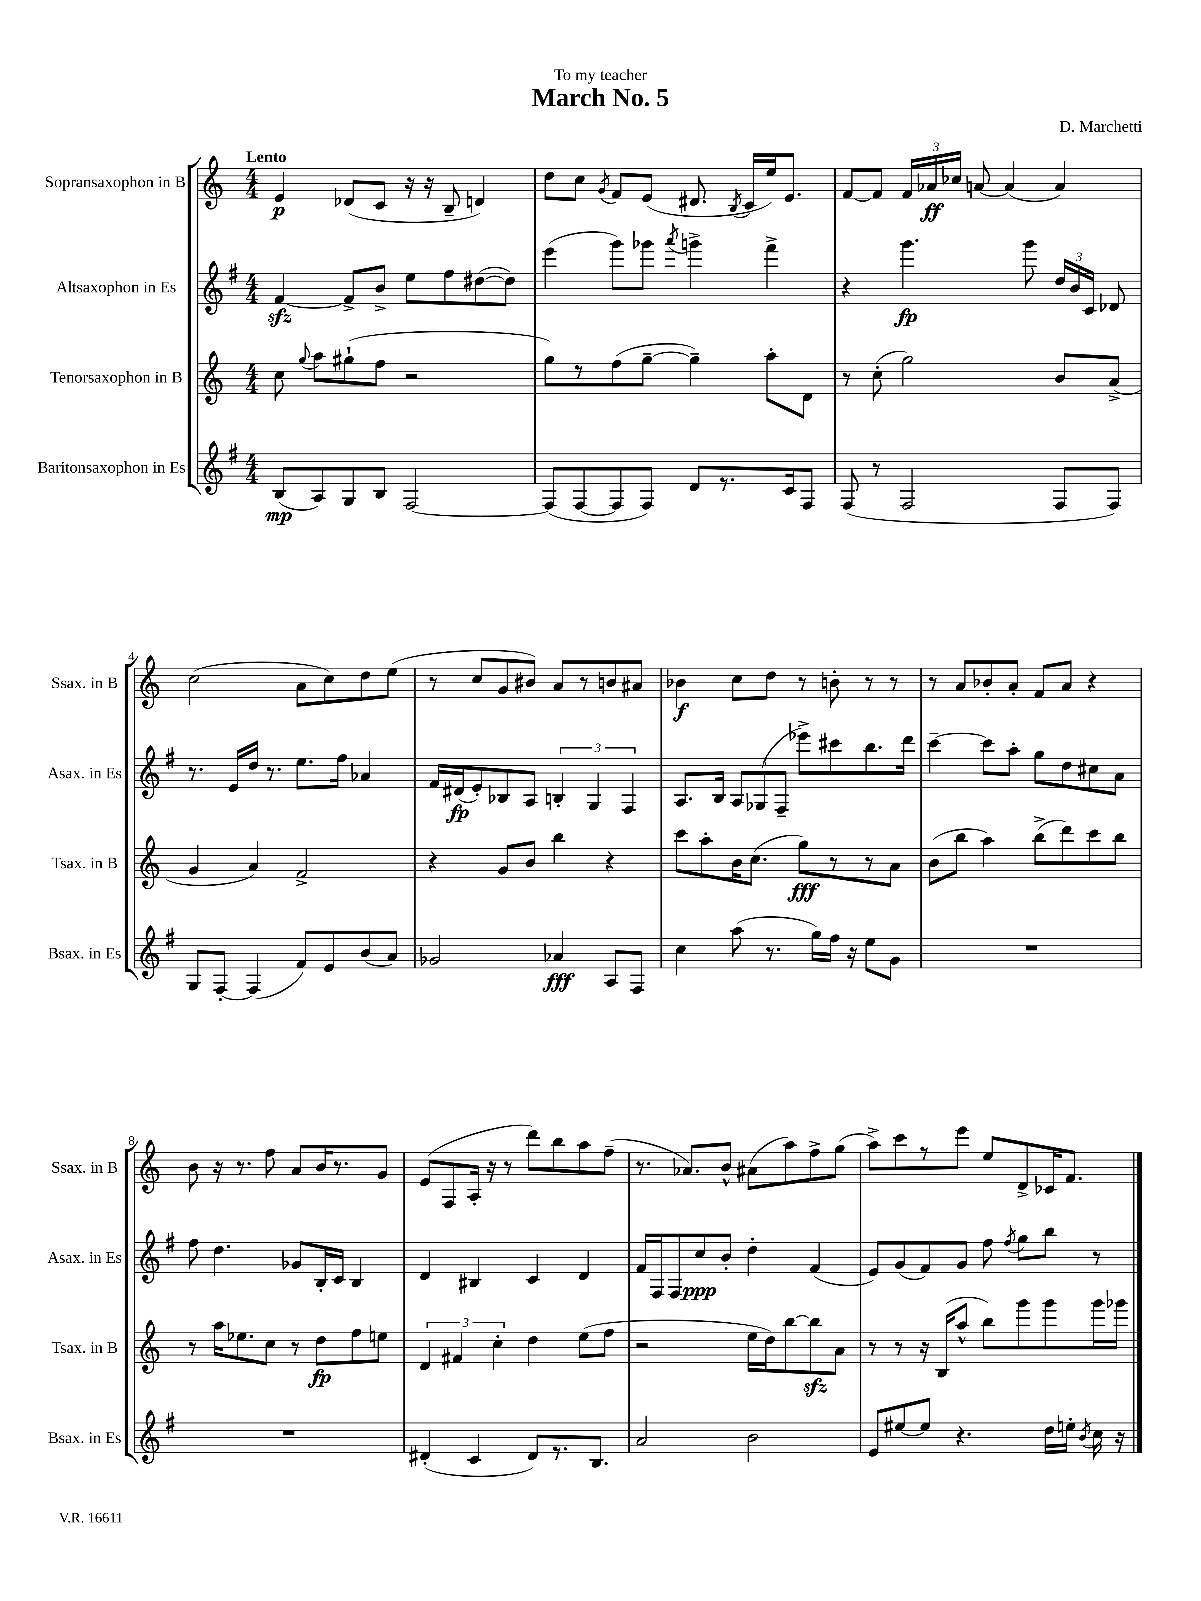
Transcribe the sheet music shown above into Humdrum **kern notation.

**kern	**dynam	**kern	**dynam	**kern	**dynam	**kern	**dynam
*part4	*part4	*part3	*part3	*part2	*part2	*part1	*part1
*staff4	*staff4	*staff3	*staff3	*staff2	*staff2	*staff1	*staff1
*I"Baritonsaxophon in Es	*	*I"Tenorsaxophon in B	*	*I"Altsaxophon in Es	*	*I"Sopransaxophon in B	*
*I'Bsax. in Es	*	*I'Tsax. in B	*	*I'Asax. in Es	*	*I'Ssax. in B	*
*clefG2	*	*clefG2	*	*clefG2	*	*clefG2	*
*k[f#]	*	*k[]	*	*k[f#]	*	*k[]	*
*M4/4	*	*M4/4	*	*M4/4	*	*M4/4	*
=1	=1	=1	=1	=1	=1	=1	=1
!	!	!	!	!	!	!LO:TX:a:B:t=Lento	!
(8B/L	mp	8cc\	.	[4f#zz/	.	4e/	p
.	.	8qqgg/	.	.	.	.	.
8A/)	.	8aa\L	.	.	.	.	.
8G/	.	(8gg#X`\	.	8f#^/L]	.	(8d-X/L	.
8B/J	.	8ff\J	.	8b^/J	.	8c/J	.
[2F#/	.	2r	.	8ee\L	.	16r	.
.	.	.	.	.	.	16r	.
.	.	.	.	8ff#\	.	8B~/	.
.	.	.	.	([8dd#X\	.	4dn/)	.
.	.	.	.	8dd#\J])	.	.	.
=2	=2	=2	=2	=2	=2	=2	=2
(8F#/L]	.	8gg\L)	.	(4eee\	.	8dd\L	.
[8F#/	.	8r	.	.	.	8cc\J	.
.	.	.	.	.	.	8qg/	.
8F#/]	.	(8ff\	.	8ggg\L)	.	8f/L	.
8F#/J)	.	[8gg~\J	.	8ggg-X\J	.	(8e/J	.
.	.	.	.	8qaaa/	.	.	.
8d/L	.	4gg~\])	.	4gggn^\	.	8.d#X/	.
8.r	.	.	.	.	.	.	.
.	.	.	.	.	.	8qB/	.
.	.	.	.	.	.	16c/LL	.
.	.	8aa'\L	.	4fff#^\	.	16ee/J)	.
16c/k	.	.	.	.	.	8.e/J	.
8F#/J	.	8d\J	.	.	.	.	.
=3	=3	=3	=3	=3	=3	=3	=3
(8F#/	.	8r	.	4r	.	[8f/L	.
8r	.	(8cc'\	.	.	.	8f/J]	.
2F#/	.	2gg\)	.	4.ggg\	fp	24f/LL	.
.	.	.	.	.	.	24a-X/	ff
.	.	.	.	.	.	24cc-X/JJ	.
.	.	.	.	.	.	[8an/	.
.	.	.	.	.	.	(4a/]	.
.	.	.	.	8ggg\	.	.	.
8F#/L	.	8b/L	.	24dd/LL	.	4a/)	.
.	.	.	.	24b/	.	.	.
.	.	.	.	24c/JJ	.	.	.
8F#/J)	.	(8a^/J	.	8d-X/	.	.	.
!!LO:LB:g=z
=4	=4	=4	=4	=4	=4	=4	=4
8G/L	.	4g/	.	8.r	.	(2cc\	.
[8F#'/J	.	.	.	.	.	.	.
.	.	.	.	16e/LL	.	.	.
(4F#/]	.	4a/)	.	16dd/JJ	.	.	.
.	.	.	.	8.r	.	.	.
8f#/L)	.	2f^/	.	8.ee\L	.	8a\L	.
8e/	.	.	.	.	.	8cc\)	.
.	.	.	.	16ff#\Jk	.	.	.
(8b/	.	.	.	4a-X/	.	8dd\	.
8a/J)	.	.	.	.	.	(8ee\J	.
=5	=5	=5	=5	=5	=5	=5	=5
2g-X/	.	4r	.	16f#/LL	.	8r	.
.	.	.	.	(16d#X/J	fp	.	.
.	.	.	.	8e'/)	.	8cc/L	.
.	.	8g/L	.	8B-X/	.	8g/	.
.	.	8b/J	.	8A/J	.	8b#X/J)	.
4a-X/	fff	4bb\	.	6Bn'/	.	8a/L	.
.	.	.	.	.	.	8r	.
.	.	.	.	6G/	.	.	.
8A/L	.	4r	.	.	.	8bn/	.
.	.	.	.	6F#/	.	.	.
8F#/J	.	.	.	.	.	8a#X/J	.
=6	=6	=6	=6	=6	=6	=6	=6
4cc\	.	8ccc\L	.	8.A/L	.	4b-X\	f
.	.	8aa'\	.	.	.	.	.
.	.	.	.	16B/Jk	.	.	.
(8aa\	.	16b\K	.	12A/L	.	8cc\L	.
.	.	(8.cc\J	.	.	.	.	.
.	.	.	.	(12G-X/	.	.	.
8.r	.	.	.	.	.	8dd\J	.
.	.	.	.	12F#~/J	.	.	.
.	.	8gg\L)	fff	8eee-X^\L)	.	8r	.
16gg\LL)	.	.	.	.	.	.	.
16ff#\JJ	.	8r	.	8ccc#X\	.	8bn'\	.
16r	.	.	.	.	.	.	.
8ee\L	.	8r	.	8.bb\	.	8r	.
8g\J	.	8a\J	.	.	.	8r	.
.	.	.	.	16ddd\Jk	.	.	.
=7	=7	=7	=7	=7	=7	=7	=7
1r	.	(8b\L	.	[4ccc~\	.	8r	.
.	.	8bb\J	.	.	.	8a/L	.
.	.	4aa\)	.	8ccc\L]	.	8b-X'/	.
.	.	.	.	8aa'\J	.	8a'/J	.
.	.	(8bb^\L	.	8gg\L	.	8f/L	.
.	.	8ddd\)	.	8dd\	.	8a/J	.
.	.	8ccc\	.	8cc#X\	.	4r	.
.	.	8bb\J	.	8a\J	.	.	.
!!LO:LB:g=z
=8	=8	=8	=8	=8	=8	=8	=8
1r	.	8r	.	8ff#\	.	8b\	.
.	.	16aa\KL	.	4.dd\	.	16r	.
.	.	8.ee-X\	.	.	.	8.r	.
.	.	8cc\J	.	.	.	8ff\	.
.	.	8r	.	8g-X/L	.	8a/L	.
.	.	8dd\L	fp	16B'/L	.	16b/K	.
.	.	.	.	16c/JJ	.	8.r	.
.	.	8ff\	.	4B/	.	.	.
.	.	8een\J	.	.	.	8g/J	.
=9	=9	=9	=9	=9	=9	=9	=9
(4d#X'/	.	6d/	.	4d/	.	(8e/L	.
.	.	.	.	.	.	8F/	.
.	.	6f#X/	.	.	.	.	.
4c/	.	.	.	4B#X/	.	16A'/Jk	.
.	.	.	.	.	.	16r	.
.	.	6cc'\	.	.	.	.	.
.	.	.	.	.	.	8r	.
8d#/L)	.	4dd\	.	4c/	.	8ddd\L)	.
8.r	.	.	.	.	.	8bb\	.
.	.	(8ee\L	.	4d/	.	8aa\	.
8.B/J	.	.	.	.	.	.	.
.	.	8ff\J	.	.	.	(8ff~\J	.
=10	=10	=10	=10	=10	=10	=10	=10
2a/	.	2r	.	16f#/LL	.	8.r	.
.	.	.	.	16F#/J	.	.	.
.	.	.	.	8F#/	.	.	.
.	.	.	.	.	.	8.a-X/L)	.
.	.	.	.	8cc/	ppp	.	.
.	.	.	.	8b'/J	.	8b^^/J	.
2b\	.	16ee\LL	.	4dd'\	.	(8a#X\L	.
.	.	16dd\J)	.	.	.	.	.
.	.	[8bb\	.	.	.	8aa\)	.
.	.	8bbzz\]	.	(4f#/	.	8ff^\	.
.	.	8a\J	.	.	.	(8gg\J	.
=11	=11	=11	=11	=11	=11	=11	=11
8e/L	.	8r	.	8e/L)	.	8aa^\L)	.
[8ee#X/	.	8r	.	(8g/	.	8ccc\	.
8ee#/J]	.	16r	.	8f#/)	.	8r	.
.	.	(16B/KL	.	.	.	.	.
4.r	.	8aa^^/J	.	8g/J	.	8eee\J	.
.	.	8bb\L)	.	8ff#\	.	8ee/L	.
.	.	.	.	8qff#/	.	.	.
.	.	8ggg\	.	8gg\L	.	8d^/	.
16dd\LL	.	8ggg\	.	8bb\J	.	16c-X/K	.
16een'\JJ	.	.	.	.	.	8.f/J	.
8qb/	.	.	.	.	.	.	.
16cc\	.	16ggg\L	.	8r	.	.	.
16r	.	16ggg-X\JJ	.	.	.	.	.
==	==	==	==	==	==	==	==
*-	*-	*-	*-	*-	*-	*-	*-
